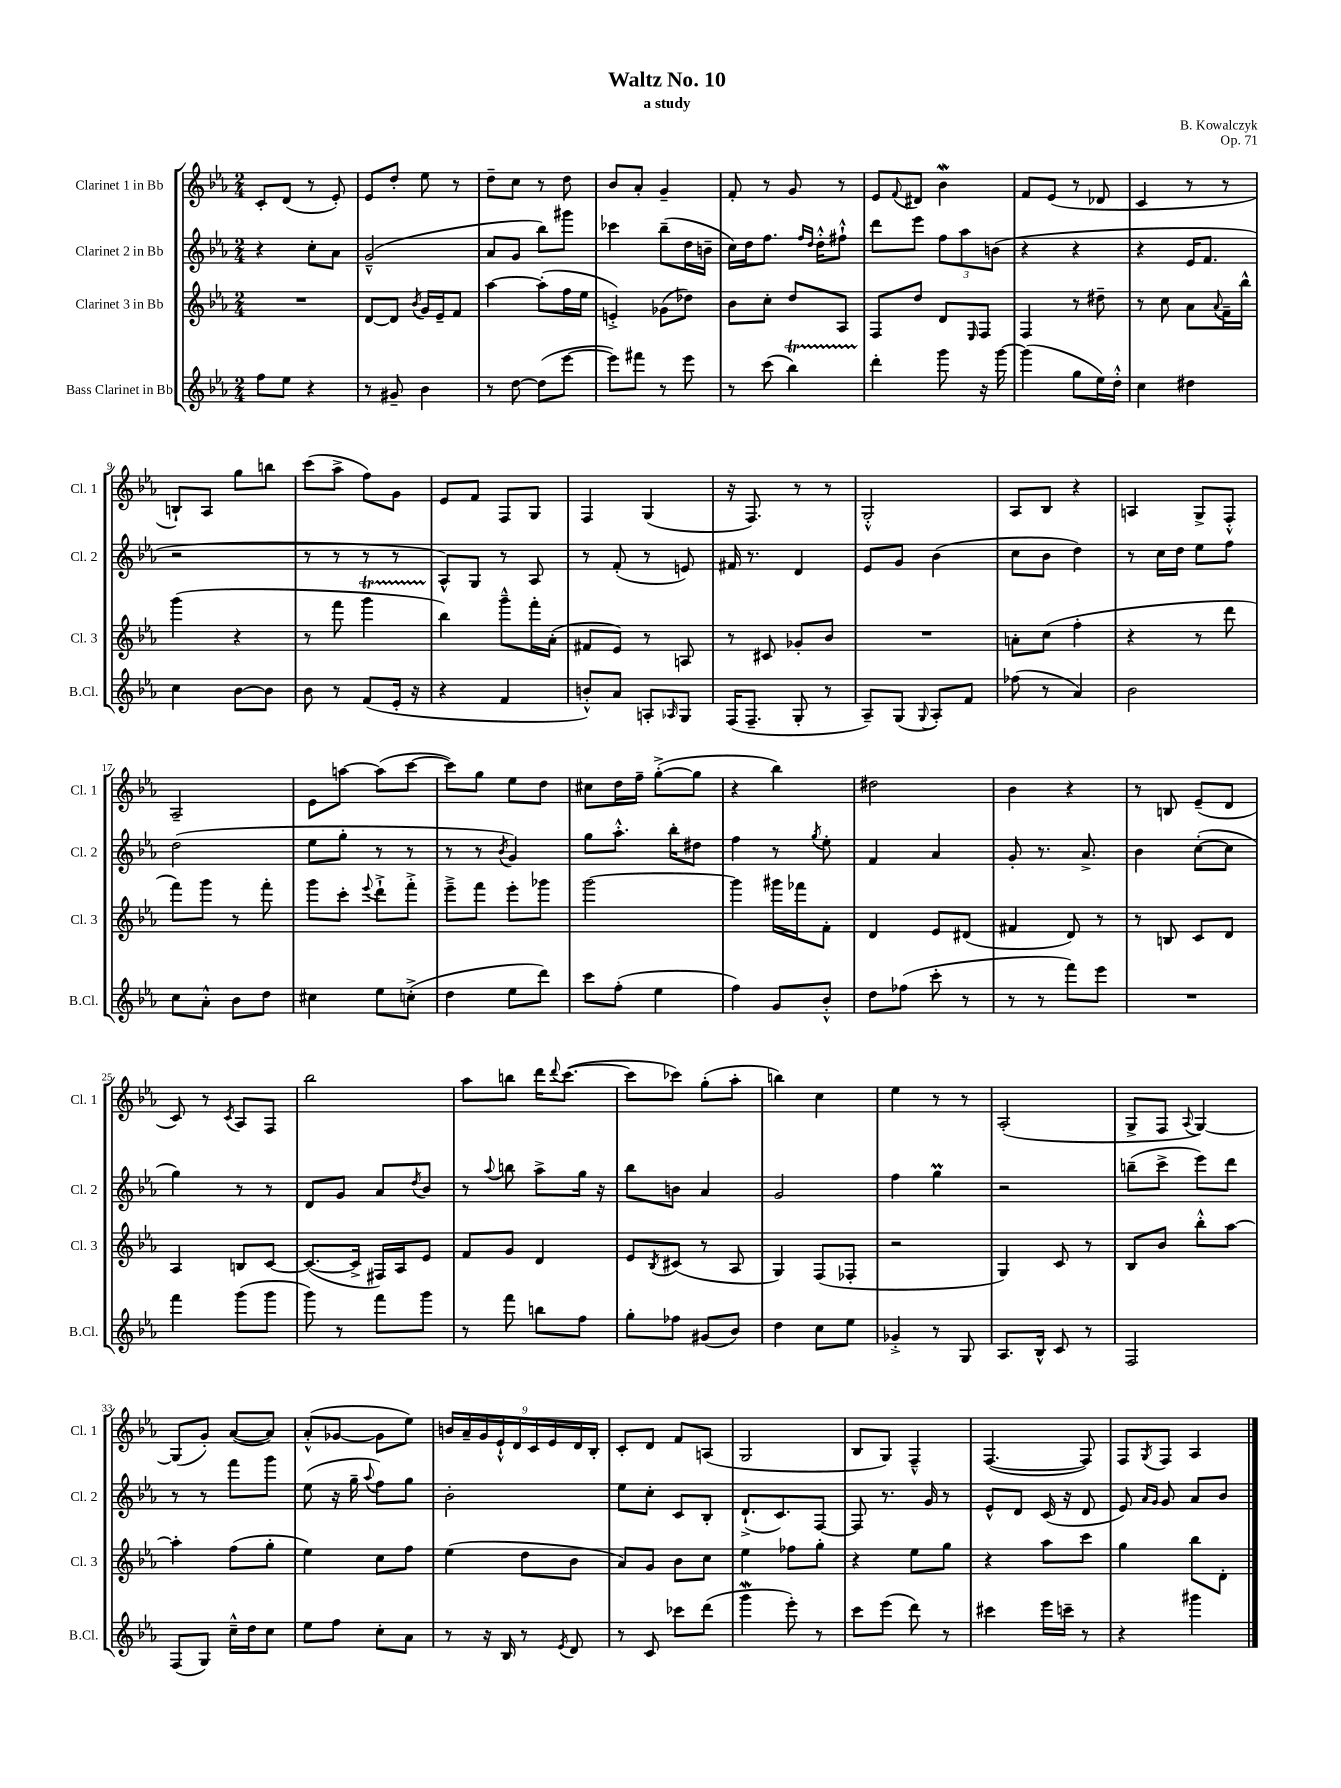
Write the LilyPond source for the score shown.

\header { title = "Waltz No. 10" composer = "B. Kowalczyk" subtitle = "a study" opus = "Op. 71" }
<<
\new StaffGroup <<
\new Staff = "s0" \with { instrumentName = "Clarinet 1 in Bb" shortInstrumentName = "Cl. 1" } {
    \clef treble \key ees \major \numericTimeSignature \time 2/4
    c'8-. d'8( r8 ees'8-.) |
    ees'8 d''8-. ees''8 r8 |
    d''8-- c''8 r8 d''8 |
    bes'8 aes'8-. g'4-- |
    f'8-. r8 g'8 r8 |
    ees'8 \appoggiatura { f'8 } dis'8 bes'4\mordent |
    f'8 ees'8( r8 des'8 |
    c'4 r8 r8 |
    b8-!) aes8 g''8 b''8 |
    c'''8( aes''8-> f''8) g'8 |
    ees'8 f'8 f8 g8 |
    f4 g4( |
    r16 f8.) r8 r8 |
    g2-.-^ |
    aes8 bes8 r4 |
    a4 g8-> f8-.-^ |
    aes2-- |
    ees'8 a''8~ a''8( c'''8~ |
    c'''8) g''8 ees''8 d''8 |
    cis''8 d''16 f''16-- g''8~-.->( g''8 |
    r4 bes''4) |
    dis''2 |
    bes'4 r4 |
    r8 b8 ees'8--( d'8 |
    c'8) r8 \acciaccatura { c'8 } aes8 f8 |
    bes''2 |
    aes''8 b''8 d'''16 \appoggiatura { d'''8 } c'''8.~( |
    c'''8 ces'''8) g''8-.( aes''8-. |
    b''4) c''4 |
    ees''4 r8 r8 |
    aes2-.( |
    g8-> f8 \appoggiatura { aes8 } g4~) |
    g8( g'8-.) aes'8~( aes'8) |
    aes'8-.-^( ges'8~ ges'8 ees''8) |
    \tuplet 9/8 { b'16 aes'16-- g'16 ees'16-!-^ d'16 c'16 ees'16 d'16 bes16-. } |
    c'8-. d'8 f'8 a8( |
    g2 |
    bes8 g8) f4---^ |
    f4.~( f8) |
    f8 \acciaccatura { g8 } f8 aes4 \bar "|." |
}
\new Staff = "s1" \with { instrumentName = "Clarinet 2 in Bb" shortInstrumentName = "Cl. 2" } {
    \clef treble \key ees \major \numericTimeSignature \time 2/4
    r4 c''8-. aes'8 |
    g'2---^( |
    aes'8 g'8 bes''8) gis'''8 |
    ces'''4 bes''8--( d''16 b'16-- |
    c''16) d''16 f''8. \grace { f''16 d''16 } d''16-.-^ fis''8-!-^ |
    d'''8 ees'''8 \tuplet 3/2 { f''8 aes''8 b'8( } |
    r4 r4 |
    r4 ees'16 f'8. |
    r2 |
    r8 r8 r8 r8 |
    aes8-^) g8 r8 aes8 |
    r8 f'8-.( r8 e'8) |
    fis'16 r8. d'4 |
    ees'8 g'8 bes'4( |
    c''8 bes'8 d''4) |
    r8 c''16 d''16 ees''8 f''8 |
    d''2( |
    ees''8 g''8-. r8 r8 |
    r8 r8 \acciaccatura { bes'8 } g'4) |
    g''8 aes''8.-.-^ bes''16-. dis''8 |
    f''4 r8 \acciaccatura { g''8 } ees''8-. |
    f'4 aes'4 |
    g'8-. r8. aes'8.-> |
    bes'4 c''8~-.( c''8 |
    g''4) r8 r8 |
    d'8 g'8 aes'8 \acciaccatura { d''8 } bes'8 |
    r8 \appoggiatura { aes''8 } b''8 aes''8-> g''16 r16 |
    bes''8 b'8 aes'4 |
    g'2 |
    f''4 g''4\prall |
    r2 |
    b''8--( c'''8-> ees'''8) d'''8 |
    r8 r8 f'''8 g'''8 |
    ees''8( r16 g''16-- \appoggiatura { aes''8 } f''8) g''8 |
    bes'2-. |
    ees''8 c''8-. c'8 bes8-. |
    d'8.-!->( c'8.) f8~ |
    f8 r8. g'16 r8 |
    ees'8-^ d'8 c'16( r16 d'8 |
    ees'8) \grace { aes'16 g'16 } g'8 aes'8 bes'8 \bar "|." |
}
\new Staff = "s2" \with { instrumentName = "Clarinet 3 in Bb" shortInstrumentName = "Cl. 3" } {
    \clef treble \key ees \major \numericTimeSignature \time 2/4
    R2 |
    d'8~ d'8 \acciaccatura { bes'8 } g'16 ees'16-- f'8 |
    aes''4~ aes''8-.( f''16 ees''16 |
    e'4-.->) ges'8( des''8) |
    bes'8 c''8-. d''8 aes8 |
    f8 d''8 d'8 \grace { ees16 } f8 |
    f4 r8 dis''8-- |
    r8 c''8 aes'8 \appoggiatura { aes'8 } f'16-- bes''16-^ |
    g'''4( r4 |
    r8 f'''8 g'''4\startTrillSpan |
    bes''4\stopTrillSpan) g'''8---^ f'''16-. aes'16-.( |
    fis'8 ees'8) r8 a8 |
    r8 cis'8 ges'8-. bes'8 |
    R2 |
    a'8-. c''8( f''4-. |
    r4 r8 d'''8 |
    f'''8) g'''8 r8 f'''8-. |
    g'''8 c'''8-. \appoggiatura { ees'''8 } d'''8-!-> f'''8-.-> |
    ees'''8---> f'''8 ees'''8-. ges'''8 |
    g'''2~ |
    g'''4 gis'''16 fes'''16 f'8-. |
    d'4 ees'8 dis'8( |
    fis'4 d'8) r8 |
    r8 b8 c'8 d'8 |
    aes4 b8 c'8~ |
    c'8.~( c'16-> fis16) aes16 ees'8 |
    f'8 g'8 d'4 |
    ees'8 \acciaccatura { bes8 } cis'8( r8 aes8 |
    g4) f8( fes8-. |
    r2 |
    g4) c'8 r8 |
    bes8 bes'8 bes''8-.-^ aes''8~ |
    aes''4-. f''8( g''8-. |
    ees''4) c''8 f''8 |
    ees''4( d''8 bes'8 |
    aes'8) g'8 bes'8 c''8 |
    ees''4 fes''8 g''8-. |
    r4 ees''8 g''8 |
    r4 aes''8 c'''8 |
    g''4 bes''8 d'8-. \bar "|." |
}
\new Staff = "s3" \with { instrumentName = "Bass Clarinet in Bb" shortInstrumentName = "B.Cl." } {
    \clef treble \key ees \major \numericTimeSignature \time 2/4
    f''8 ees''8 r4 |
    r8 gis'8-- bes'4 |
    r8 d''8~ d''8( ees'''8~ |
    ees'''8) fis'''8 r8 ees'''8 |
    r8 c'''8( bes''4\startTrillSpan) |
    d'''4-.\stopTrillSpan g'''8 r16 g'''16~ |
    g'''4( g''8 ees''16) d''16-.-^ |
    c''4 dis''4 |
    c''4 bes'8~ bes'8 |
    bes'8 r8 f'8( ees'16-. r16 |
    r4 f'4 |
    b'8-.-^) aes'8 a8-. \grace { aes16 } g8 |
    f16( f8.-- g8-. r8 |
    aes8--) g8( \appoggiatura { g8 } aes8-.) f'8 |
    fes''8( r8 aes'4) |
    bes'2 |
    c''8 aes'8-.-^ bes'8 d''8 |
    cis''4 ees''8 c''8-.->( |
    d''4 ees''8 d'''8) |
    c'''8 f''8-.( ees''4 |
    f''4) g'8 bes'8-.-^ |
    d''8 fes''8( c'''8-. r8 |
    r8 r8 f'''8) ees'''8 |
    R2 |
    f'''4 g'''8( g'''8 |
    g'''8) r8 f'''8 g'''8 |
    r8 f'''8 b''8 f''8 |
    g''8-. fes''8 gis'8( bes'8) |
    d''4 c''8 ees''8 |
    ges'4-.-> r8 g8 |
    aes8. bes16-^ c'8 r8 |
    f2 |
    f8( g8) c''16---^ d''16 c''8 |
    ees''8 f''8 c''8-. aes'8 |
    r8 r16 bes16 r8 \acciaccatura { ees'8 } d'8 |
    r8 c'8 ces'''8 d'''8( |
    g'''4\mordent ees'''8-.) r8 |
    c'''8 ees'''8( d'''8) r8 |
    cis'''4 ees'''16 c'''16-- r8 |
    r4 gis'''4 \bar "|." |
}
>>
>>
